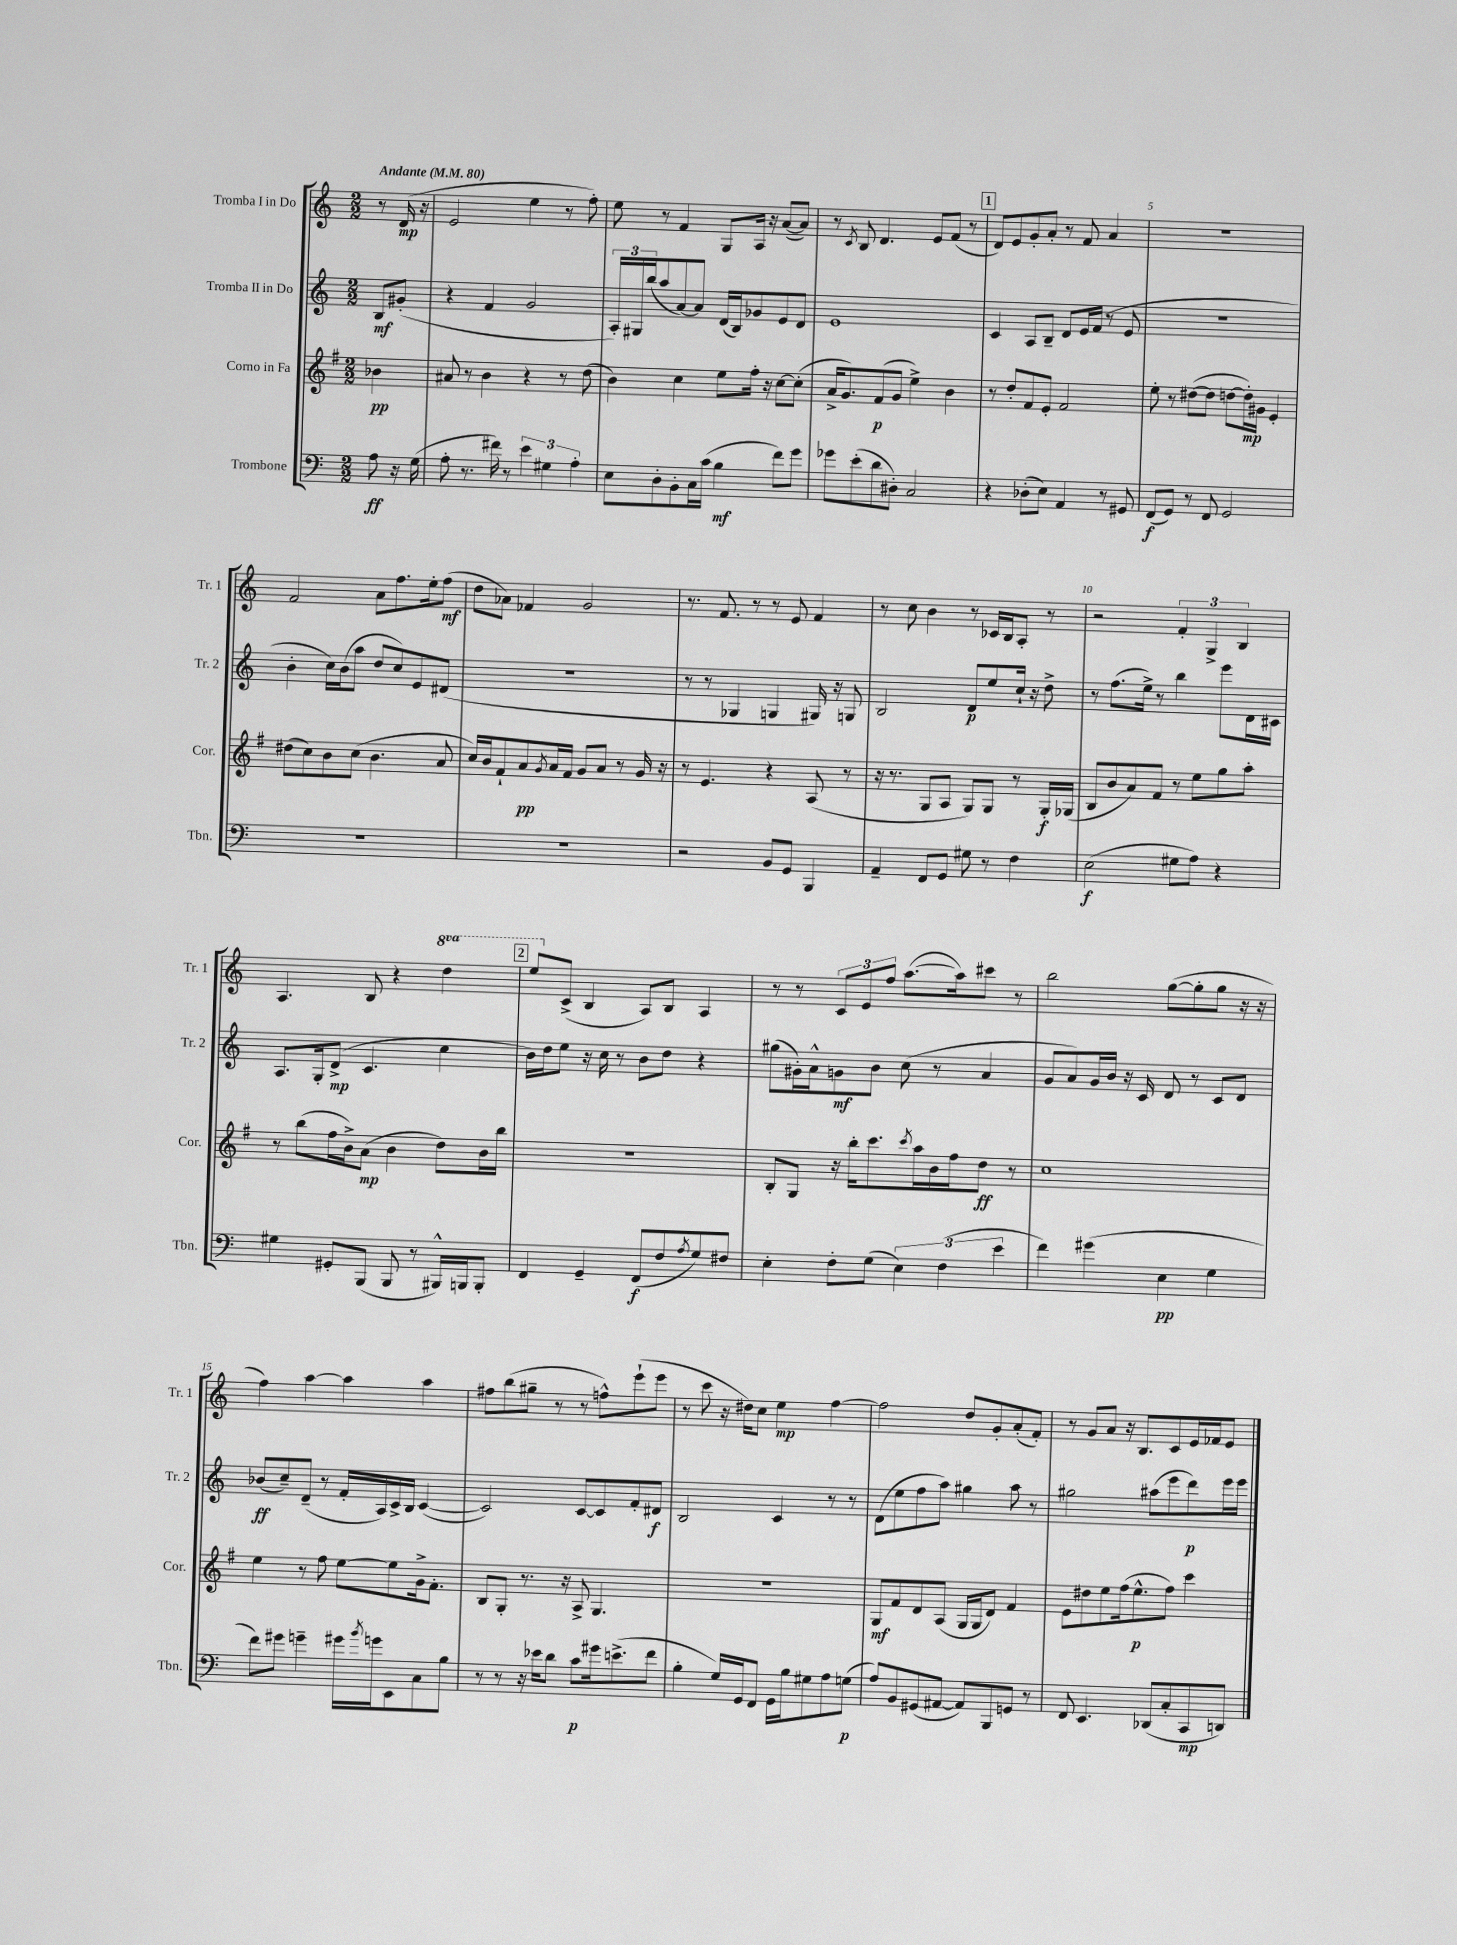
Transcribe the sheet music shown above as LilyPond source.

<<
\new StaffGroup <<
\new Staff = "s0" \with { instrumentName = "Tromba I in Do" shortInstrumentName = "Tr. 1" } {
    \clef treble \key c \major \numericTimeSignature \time 2/2 \set Staff.ottavationMarkups = #ottavation-simple-ordinals \partial 4 \tempo "Andante" 4 = 80
    r8 d'16\mp( r16 |
    e'2 e''4 r8 f''8-.) |
    e''8 r8 f'4 g8 a16 r16 a'8~( a'8) |
    r8 \acciaccatura { c'8 } b8 d'4. e'8 f'8( r8 |
    \mark \markup { \box "1" } d'8) e'8 g'8-. a'8-. r8 f'8 a'4 |
    R1 |
    f'2 a'8 f''8. e''16-. f''8\mf( |
    d''8 aes'8) fes'4 g'2 |
    r8. f'8. r8 r8 e'8 f'4 |
    r8 c''8 b'4 r8 ces'16 b16 a8-. r8 |
    r2 \tuplet 3/2 { f'4-. g4-> b4 } |
    a4. b8 r4 \ottava #1 d'''4 |
    \mark \markup { \box "2" } e'''8 \ottava #0 c'8->( b4 a8) b8 a4 |
    r8 r8 \tuplet 3/2 { c'8 e'8 f''8 } a''8.~( a''16) cis'''8 r8 |
    b''2 g''8~( g''8-. g''8 r16 r16 |
    f''4) a''4~ a''4 a''4 |
    fis''8 b''8( gis''8-- r8 r8 f''8-^) e'''8-!( e'''8 |
    r8 c'''8 r16 dis''16) c''8 e''4\mp f''4~ |
    f''2 d''8 g'8-. a'8-.( f'8-.) |
    r8 g'8 a'8 r16 b8. c'8 e'16 fes'16 e'8 \bar "|." |
}
\new Staff = "s1" \with { instrumentName = "Tromba II in Do" shortInstrumentName = "Tr. 2" } {
    \clef treble \key c \major \numericTimeSignature \time 2/2 \partial 4
    b8\mf gis'8-.( |
    r4 f'4 g'2 |
    \tuplet 3/2 { a16-.) gis16 b''16( } a''8 a'8~) a'8 d'16( b16) ges'8 e'8 d'8 |
    e'1 |
    \mark \markup { \box "1" } c'4 a8 b8-- d'8 e'16 f'16( r8 e'8 |
    R1 |
    b'4-. c''16) b'16( a''8 d''8 c''8) e'8 dis'8( |
    R1 |
    r8 r8 ges4 g4 gis16) r16 g8 |
    b2 d'8\p e''8 c''16-! r16 d''8-> |
    r8 f''8.( e''16->) r8 b''4 e'''8 d'16 cis'16 |
    a8. g16-. d'8->\mp( c'4. c''4 |
    \mark \markup { \box "2" } b'16) d''16 e''8 r16 c''16 r8 b'8 d''8 r4 |
    gis''8( gis'16-.) a'16-^ g'8\mf b'8 c''8( r8 a'4 |
    g'8 a'8) g'16 b'16 r16 c'16 d'8 r8 c'8 d'8 |
    bes'8\ff( c''8--) d'8--( r8 f'16-. a16) c'16-> b16 c'4~( |
    c'2) c'8~ c'8 f'8-. dis'8\f |
    b2 c'4 r8 r8 |
    d'8( e''8 f''8 a''8) gis''4 a''8 r8 |
    gis''2 ais''8( e'''8 d'''8\p) e'''16 e'''16 \bar "|." |
}
\new Staff = "s2" \with { instrumentName = "Corno in Fa" shortInstrumentName = "Cor." } {
    \clef treble \key g \major \numericTimeSignature \time 2/2 \partial 4
    bes'4\pp |
    ais'8 r8 b'4 r4 r8 d''8( |
    b'4) c''4 e''8 fis''16-. r16 c''8~ c''8-.( |
    a'16-> g'8.) fis'8\p( g'8 e''4->) b'4 |
    \mark \markup { \box "1" } r8 d''8-. fis'8 e'8-. fis'2 |
    e''8-. r8 dis''8~( dis''8 d''8~ d''16-.\mp) gis'16 e'4-. |
    dis''8( c''8) b'8 c''8( b'4. a'8 |
    c''16) b'16 fis'8-! a'8\pp \acciaccatura { g'8 } a'16 fis'16 g'8 a'8 r8 g'16 r16 |
    r8 e'4. r4 a8( r8 |
    r16 r8. g8 a8 g8) g8 r8 g16-.\f ges16( |
    b8 b'8 a'8) fis'8 r8 e''8 g''8 a''8-. |
    r8 b''8( fis''16 b'16->) a'8\mp( b'4 d''8) b'16 b''16 |
    \mark \markup { \box "2" } r1 |
    b8-. g8 r16 b''16-. c'''8. \acciaccatura { c'''8 } a''16 b'16 fis''16 d''8\ff r8 |
    c''1 |
    e''4 r8 fis''8 e''8~ e''8 g'16-> fis'8.-. |
    b8 g8-. r8. r16 a8-> g4. |
    R1 |
    g8\mf fis'8 d'8 a8( g16 g16 d'8) fis'4 |
    e'8 dis''8 e''8 fis''16( e''8.-^\p fis''8) c'''4 \bar "|." |
}
\new Staff = "s3" \with { instrumentName = "Trombone" shortInstrumentName = "Tbn." } {
    \clef bass \key c \major \numericTimeSignature \time 2/2 \partial 4
    a8\ff r16 g16( |
    a8-. r8. fis'16) r8 \tuplet 3/2 { e'4 gis4 a4-. } |
    e8 d8-. b,8-. c16 c'16( b4\mf f'8) g'8 |
    ges'8 e'8-.( d'8 dis8-.) c2 |
    \mark \markup { \box "1" } r4 des8-.( e8) a,4 r8 gis,8 |
    f,8\f( g,8) r8 f,8 g,2 |
    R1 |
    R1 |
    r2 b,8 g,8 b,,4 |
    a,4-- f,8 g,8 gis8 r8 f4 |
    e2\f( gis8 a8) r4 |
    gis4 gis,8-. b,,8( b,,8 r8 bis,,16-^) b,,16 b,,8-. |
    \mark \markup { \box "2" } f,4 g,4-- f,8\f( f8 \acciaccatura { a8 } g8) fis8 |
    e4-. f8-. g8( \tuplet 3/2 { e4) f4( e'4 } |
    f'4) gis'4( e4\pp g4 |
    f'8) gis'8 g'4-- gis'16 \acciaccatura { b'8 } g'16 e,8 c8 b8 |
    r8 r8 r16 ees'16 d'8 c'8\p gis'16 e'8.->( f'8 |
    b4-. g16) g,16 f,8 g,16 b16 gis8 a8 g8\p( |
    a8) b,8 gis,8( ais,8~ ais,8) b,,8 g,8 r8 |
    f,8 e,4. des,8( c8-. c,8\mp d,8) \bar "|." |
}
>>
>>
\layout { \context { \Score \override BarNumber.break-visibility = ##(#f #t #t) barNumberVisibility = #(every-nth-bar-number-visible 5) } }
